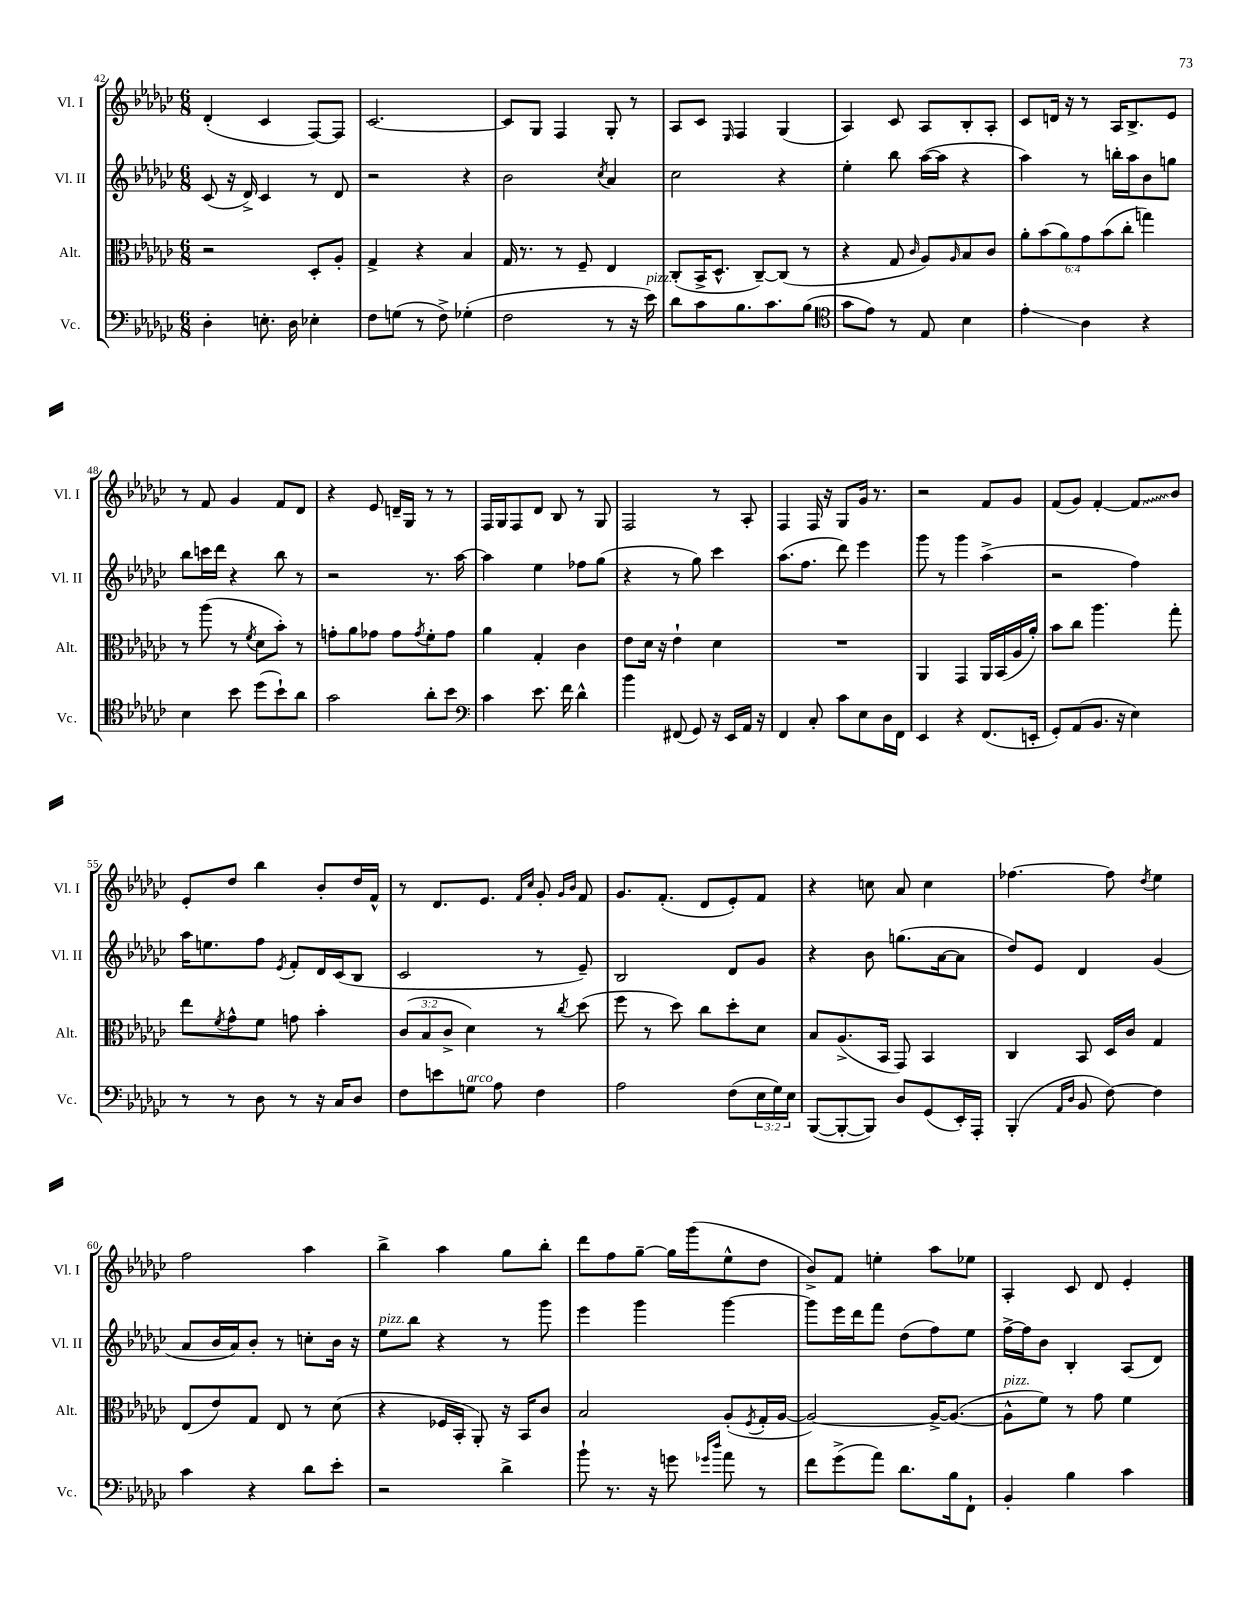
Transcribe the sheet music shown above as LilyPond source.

<<
\new StaffGroup <<
\new Staff = "s0" \with { instrumentName = "Vl. I" shortInstrumentName = "Vl. I" } {
    \clef treble \key ges \major \numericTimeSignature \time 6/8
    des'4-.( ces'4 f8~) f8 |
    ces'2.~ |
    ces'8 ges8 f4 ges8-. r8 |
    aes8 ces'8 \grace { ees16 } f4 ges4( |
    aes4) ces'8 aes8 bes8-. aes8-. |
    ces'8 d'16 r16 r8 aes16 bes8.-> ees'8 |
    r8 f'8 ges'4 f'8 des'8 |
    r4 ees'8 d'16-- ges16 r8 r8 |
    f16 ges16 f8 des'8 bes8 r8 ges8 |
    f2 r8 aes8-. |
    f4 f16 r16 ges8 ges'16 r8. |
    r2 f'8 ges'8 |
    f'8( ges'8) f'4~-. \once \override Glissando.style = #'zigzag f'8\glissando bes'8 |
    ees'8-. des''8 bes''4 bes'8-. des''16 f'16-^ |
    r8 des'8. ees'8. \grace { f'16 ces''16 } ges'8-. \grace { ges'16 bes'16 } f'8 |
    ges'8. f'8.-.( des'8 ees'8-.) f'8 |
    r4 c''8 aes'8 c''4 |
    fes''4.~ fes''8 \acciaccatura { des''8 } ees''4 |
    f''2 aes''4 |
    bes''4-> aes''4 ges''8 bes''8-. |
    des'''8 f''8 ges''8~-- ges''16 ges'''16( ees''8-^ des''8 |
    bes'8->) f'8 e''4-. aes''8 ees''8 |
    aes4-. ces'8 des'8 ees'4-. \bar "|." |
}
\new Staff = "s1" \with { instrumentName = "Vl. II" shortInstrumentName = "Vl. II" } {
    \clef treble \key ges \major \numericTimeSignature \time 6/8
    ces'8( r16 des'16->) ces'4 r8 des'8 |
    r2 r4 |
    bes'2 \acciaccatura { ces''8 } aes'4 |
    ces''2 r4 |
    ees''4-. bes''8 aes''16~( aes''16 r4 |
    aes''4) r8 b''16-. aes''16 bes'8 g''8 |
    bes''8 c'''16 des'''16 r4 bes''8 r8 |
    r2 r8. aes''16~ |
    aes''4 ees''4 fes''8 ges''8( |
    r4 r8 ges''8) ces'''4 |
    aes''8.( f''8. des'''8) ees'''4 |
    ges'''8 r8 ges'''4 aes''4->( |
    r2 f''4) |
    aes''16 e''8. f''8 \acciaccatura { ees'8 } f'8-. des'16 ces'16( bes8 |
    ces'2 r8 ees'8--) |
    bes2 des'8 ges'8 |
    r4 bes'8 g''8.( aes'16~ aes'8 |
    des''8) ees'8 des'4 ges'4( |
    aes'8 bes'16 aes'16) bes'8-. r8 c''8-. bes'16 r16 |
    ees''8^\markup { \italic "pizz." } bes''8 r4 r8 ges'''8 |
    ees'''4 ges'''4 ges'''4~ |
    ges'''8 ees'''16 des'''16 f'''8 des''8( f''8) ees''8 |
    f''16~-> f''16 bes'8 bes4-. aes8( des'8) \bar "|." |
}
\new Staff = "s2" \with { instrumentName = "Alt." shortInstrumentName = "Alt." } {
    \clef alto \key ges \major \numericTimeSignature \time 6/8 \override Staff.TupletNumber.text = #tuplet-number::calc-fraction-text
    r2 des8-. aes8-. |
    ges4-> r4 bes4 |
    ges16 r8. r8 f8-- ees4 |
    ces8-.( bes,16-> des8.-^ ces8~--) ces8( r8 |
    r4 ges8 \grace { ces'16 } aes8) \grace { aes16 } bes8 ces'8 |
    \tuplet 6/4 { aes'8-. bes'8( aes'8) ges'8 bes'8( ces''8-. } g''4) |
    r8 aes''8( r8 \acciaccatura { f'8 } des'8 bes'8-.) r8 |
    g'8-. aes'8 ges'8 ges'8 \acciaccatura { ges'8 } f'8-. ges'8 |
    aes'4 ges4-. ces'4 |
    ees'8 des'16 r16 ees'4-! des'4 |
    R2. |
    aes,4 ges,4 aes,16 bes,16( aes16 aes'16-.) |
    bes'8 ces''8 aes''4. ges''8-. |
    ees''8 \acciaccatura { f'8 } ges'8-^ f'8 g'8 bes'4-. |
    \tuplet 3/2 { ces'8( bes8 ces'8-> } des'4) r8 \acciaccatura { ces''8 } des''8( |
    f''8 r8 des''8) ces''8 des''8-. des'8 |
    bes8 aes8.->( bes,16 ges,8) bes,4 |
    ces4 bes,8 des16 ces'16 ges4 |
    ees8( ees'8) ges8 ees8 r8 des'8( |
    r4 fes16 bes,16-. aes,8-.) r16 bes,16 ces'8 |
    bes2 aes8-.( \acciaccatura { f8 } ges16-. aes16~ |
    aes2~) aes16~-> aes8.~( |
    aes8-^^\markup { \italic "pizz." } f'8) r8 ges'8 f'4 \bar "|." |
}
\new Staff = "s3" \with { instrumentName = "Vc." shortInstrumentName = "Vc." } {
    \clef bass \key ges \major \numericTimeSignature \time 6/8 \override Staff.TupletNumber.text = #tuplet-number::calc-fraction-text
    des4-. e8.-. des16 ees4-. |
    f8 g8( r8 f8->) ges4-.( |
    f2 r8 r16 ees'16^\markup { \italic "pizz." }) |
    des'8 ces'8 bes8. ces'8. bes8( |
    \clef tenor ges'8 ees'8) r8 ees8 bes4 |
    ees'4-.\glissando aes4 r4 |
    bes4 bes'8 des''8( bes'8-!) aes'8 |
    ges'2 aes'8-. bes'8 |
    \clef bass ces'4 ees'8. f'16 des'4-^ |
    bes'4 fis,8( ges,8) r16 ees,16 aes,16 r16 |
    f,4 ces8-. ces'8 ees8 des16 f,16 |
    ees,4 r4 f,8.( e,16-. |
    ges,8-.) aes,8( bes,8. r16 ees4) |
    r8 r8 des8 r8 r16 ces16 des8 |
    f8 e'8 g8^\markup { \italic "arco" } aes8 f4 |
    aes2 f8( \tuplet 3/2 { ees16 ges16) ees16 } |
    bes,,8~( bes,,8~-. bes,,8) des8 ges,8( ees,16-.) aes,,16-. |
    bes,,4-.( \grace { aes,16 des16 } bes,8 f8~) f4 |
    ces'4 r4 des'8 ees'8-. |
    r2 des'4-> |
    bes'8-! r8. r16 g'8 \grace { ges'16 des''16 } aes'8 r8 |
    f'8 ges'8->( aes'8) des'8. bes16 f,8-! |
    bes,4-. bes4 ces'4 \bar "|." |
}
>>
>>
\layout { \context { \Score currentBarNumber = #42 } }
